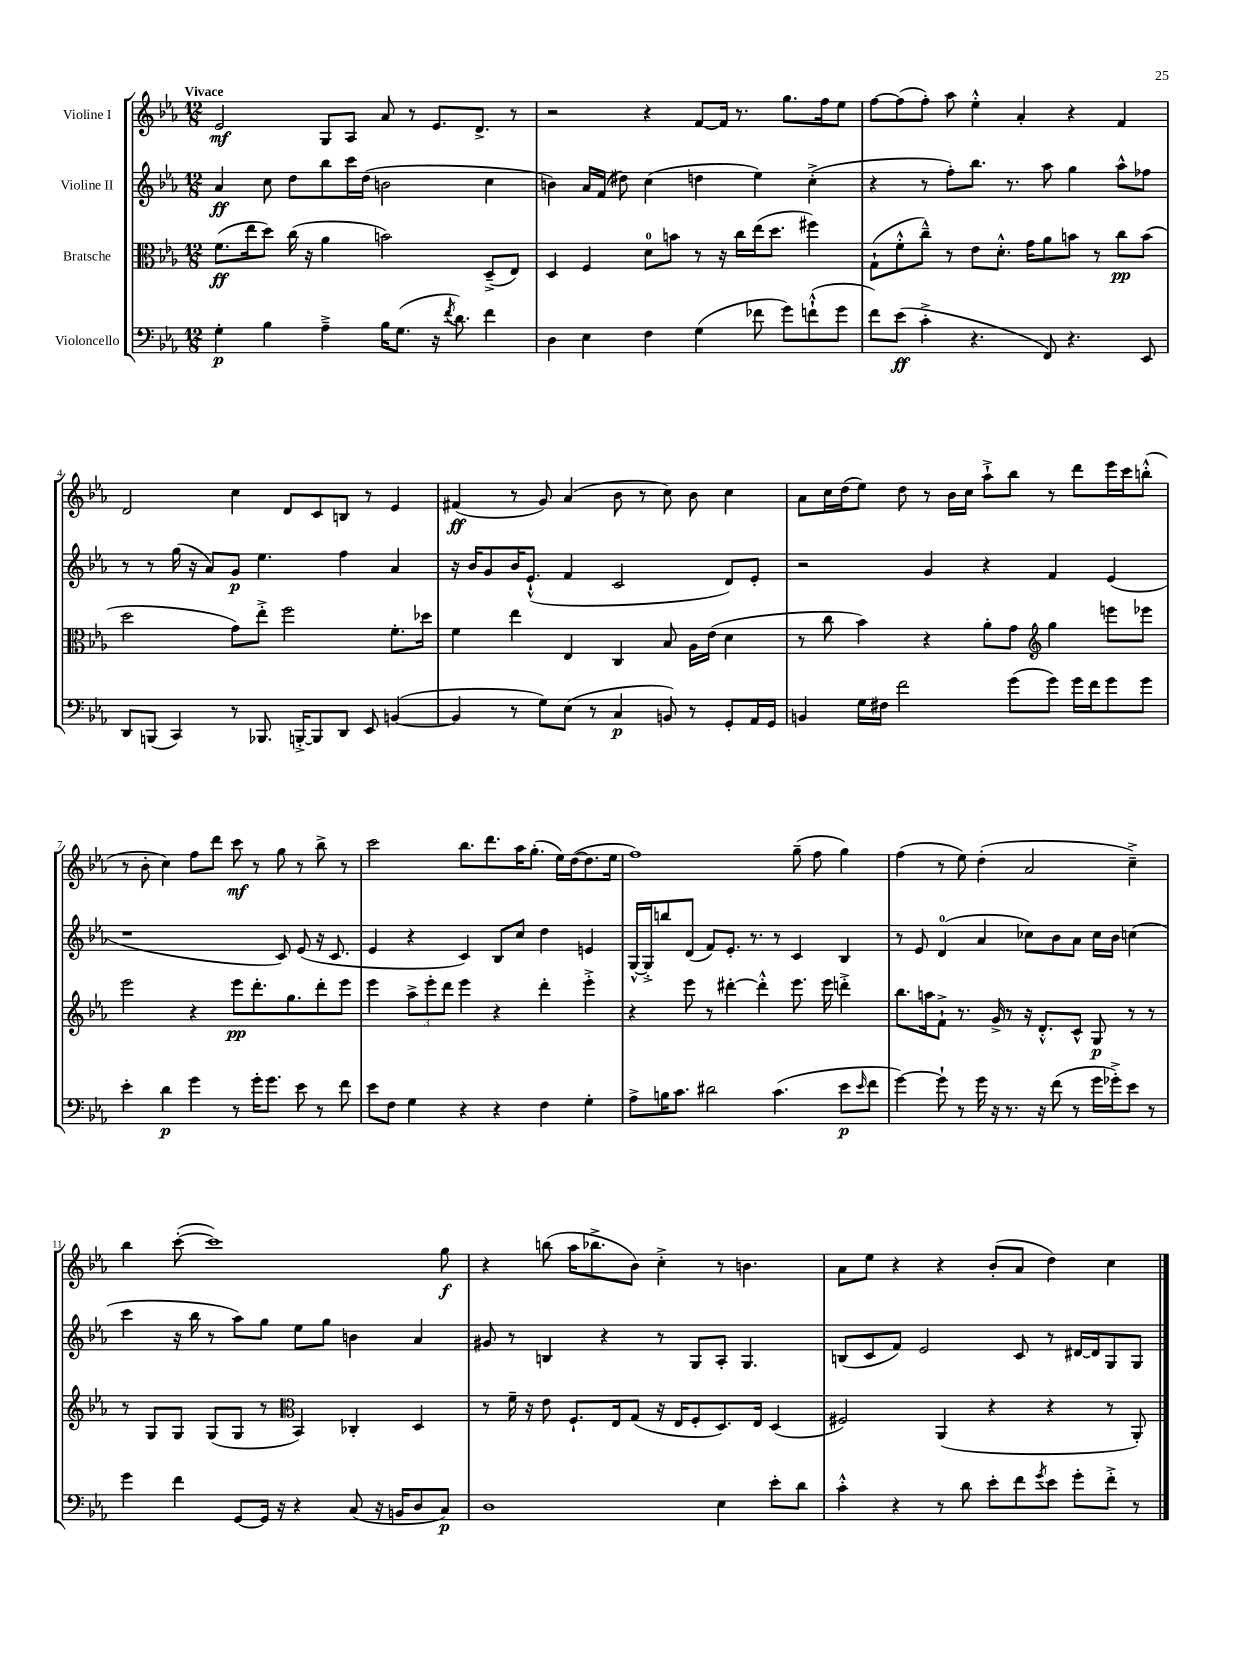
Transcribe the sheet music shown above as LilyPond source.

<<
\new StaffGroup <<
\new Staff = "s0" \with { instrumentName = "Violine I" } {
    \clef treble \key ees \major \numericTimeSignature \time 12/8 \tempo "Vivace"
    ees'2\mf g8 aes8 aes'8 r8 ees'8. d'8.-> r8 |
    r2 r4 f'8~ f'16 r8. g''8. f''16 ees''8 |
    f''8~ f''8( f''8-.) aes''8 ees''4-.-^ aes'4-. r4 f'4 |
    d'2 c''4 d'8 c'8 b8 r8 ees'4 |
    fis'4\ff( r8 g'8) aes'4( bes'8 r8 c''8) bes'8 c''4 |
    aes'8 c''16 d''16( ees''8) d''8 r8 bes'16 c''16 aes''8-!-> bes''8 r8 d'''8 ees'''16 c'''16 b''8-.-^( |
    r8 bes'8-. c''4) f''8 d'''8 c'''8\mf r8 g''8 r8 bes''8-> r8 |
    c'''2 bes''8. d'''8. aes''16 g''8.-.( ees''16) d''16~( d''8. ees''16 |
    f''1) g''8--( f''8 g''4) |
    f''4( r8 ees''8) d''4-.( aes'2 c''4--->) |
    bes''4 c'''8~-.( c'''1) g''8\f |
    r4 b''8( aes''16 bes''8.-> bes'8) c''4-.-> r8 b'4. |
    aes'8 ees''8 r4 r4 bes'8-.( aes'8 d''4) c''4 \bar "|." |
}
\new Staff = "s1" \with { instrumentName = "Violine II" } {
    \clef treble \key ees \major \numericTimeSignature \time 12/8
    aes'4\ff c''8 d''8 bes''8 c'''16 d''16( b'2 c''4 |
    b'4) aes'16 f'16( dis''8) c''4( d''4 ees''4) c''4-.->( |
    r4 r8 f''8-.) bes''8. r8. aes''8 g''4 aes''8-^ fes''8 |
    r8 r8 g''16( r16 aes'8) g'8\p ees''4. f''4 aes'4 |
    r16 bes'16 g'8 bes'16 ees'8.-!-^( f'4 c'2 d'8) ees'8-. |
    r2 g'4 r4 f'4 ees'4( |
    r1 c'8) ees'8( r16 c'8. |
    ees'4 r4 c'4) bes8 c''8 d''4 e'4 |
    g16~-^ g16-.-> b''8 d'8( f'8) ees'8.-. r8. r8 c'4 bes4 |
    r8 ees'8 d'4-0( aes'4 ces''8) bes'8 aes'8 ces''16 bes'16 c''4( |
    c'''4 r16 bes''16 r8 aes''8) g''8 ees''8 g''8 b'4 aes'4 |
    gis'8 r8 b4 r4 r8 g8 aes8-. g4. |
    b8( c'8 f'8) ees'2 c'8 r8 dis'16~ dis'16 g8 g8 \bar "|." |
}
\new Staff = "s2" \with { instrumentName = "Bratsche" } {
    \clef alto \key ees \major \numericTimeSignature \time 12/8
    f'8.\ff( ees''16 d''8) c''16( r16 aes'4 b'2) d8--->( ees8) |
    d4 f4 d'8-0 b'8 r8 r16 c''16 ees''16( d''8. fis''4) |
    g8-!( f'8-.-^ c''8---^) r8 ees'8 d'8.-.-^ g'16 aes'8 b'8 r8 c''8\pp b'8( |
    d''2 g'8) ees''8-.-> f''2 f'8.-. des''16 |
    f'4 ees''4 ees4 c4 bes8 aes16 ees'16( d'4 |
    r8 c''8 bes'4) r4 aes'8-. g'8 \clef treble g''4 e'''8 ees'''8 |
    ees'''2 r4 ees'''8\pp d'''8.-. g''8. d'''8-. ees'''8 |
    ees'''4 \tuplet 3/2 { aes''8-> ees'''8-. d'''8 } ees'''4 r4 d'''4-. ees'''4-.-> |
    r4 ees'''8 r8 dis'''4~-. dis'''4-.-^ ees'''8. ees'''16 d'''4-.-> |
    bes''8. a''16 f'8-!-> r8. g'16-> r8 r16 d'8.-.-^ c'8-^ g8\p r8 r8 |
    r8 g8 g8 g8( g8 r8 \clef alto bes,4) ces4-. d4 |
    r8 f'16-- r16 ees'8 f8.-! ees16 g8( r16 ees16 f8-. d8.) ees16 d4( |
    fis2) aes,4( r4 r4 r8 aes,8-.) \bar "|." |
}
\new Staff = "s3" \with { instrumentName = "Violoncello" } {
    \clef bass \key ees \major \numericTimeSignature \time 12/8
    g4-.\p bes4 aes4---> bes16 g8.( r16 \acciaccatura { f'8 } d'8.) f'4 |
    d4 ees4 f4 g4( fes'8 g'8) f'8-!-^( g'8 |
    f'8) ees'8\ff( c'4-.-> r4. f,8) r4. ees,8 |
    d,8 b,,8( c,4) r8 bes,,8. b,,16~-.-> b,,8 d,8 ees,8 b,4~( |
    b,4 r8 g8) ees8( r8 c4\p b,8) r8 g,8-. aes,16 g,16 |
    b,4 g16 fis16 f'2 g'8( g'8) g'16 f'16 g'8 g'8 |
    ees'4-. d'4\p g'4 r8 g'16-. g'8. ees'8 r8 f'8 |
    ees'8 f8 g4 r4 r4 f4 g4-. |
    aes8-> b16 c'8. dis'2 c'4.( ees'8\p \grace { ees'16 } f'8 |
    g'4~) g'8-! r8 g'16 r16 r8. r16 f'8( r8 g'16 ges'16-.->) ees'8 r8 |
    g'4 f'4 g,8~ g,16 r16 r4 c8( r16 b,16 d8 c8\p) |
    d1 ees4 ees'8-. d'8 |
    c'4-.-^ r4 r8 d'8 ees'8-. f'8 \acciaccatura { g'8 } ees'8 g'8-. f'8-.-> r8 \bar "|." |
}
>>
>>
